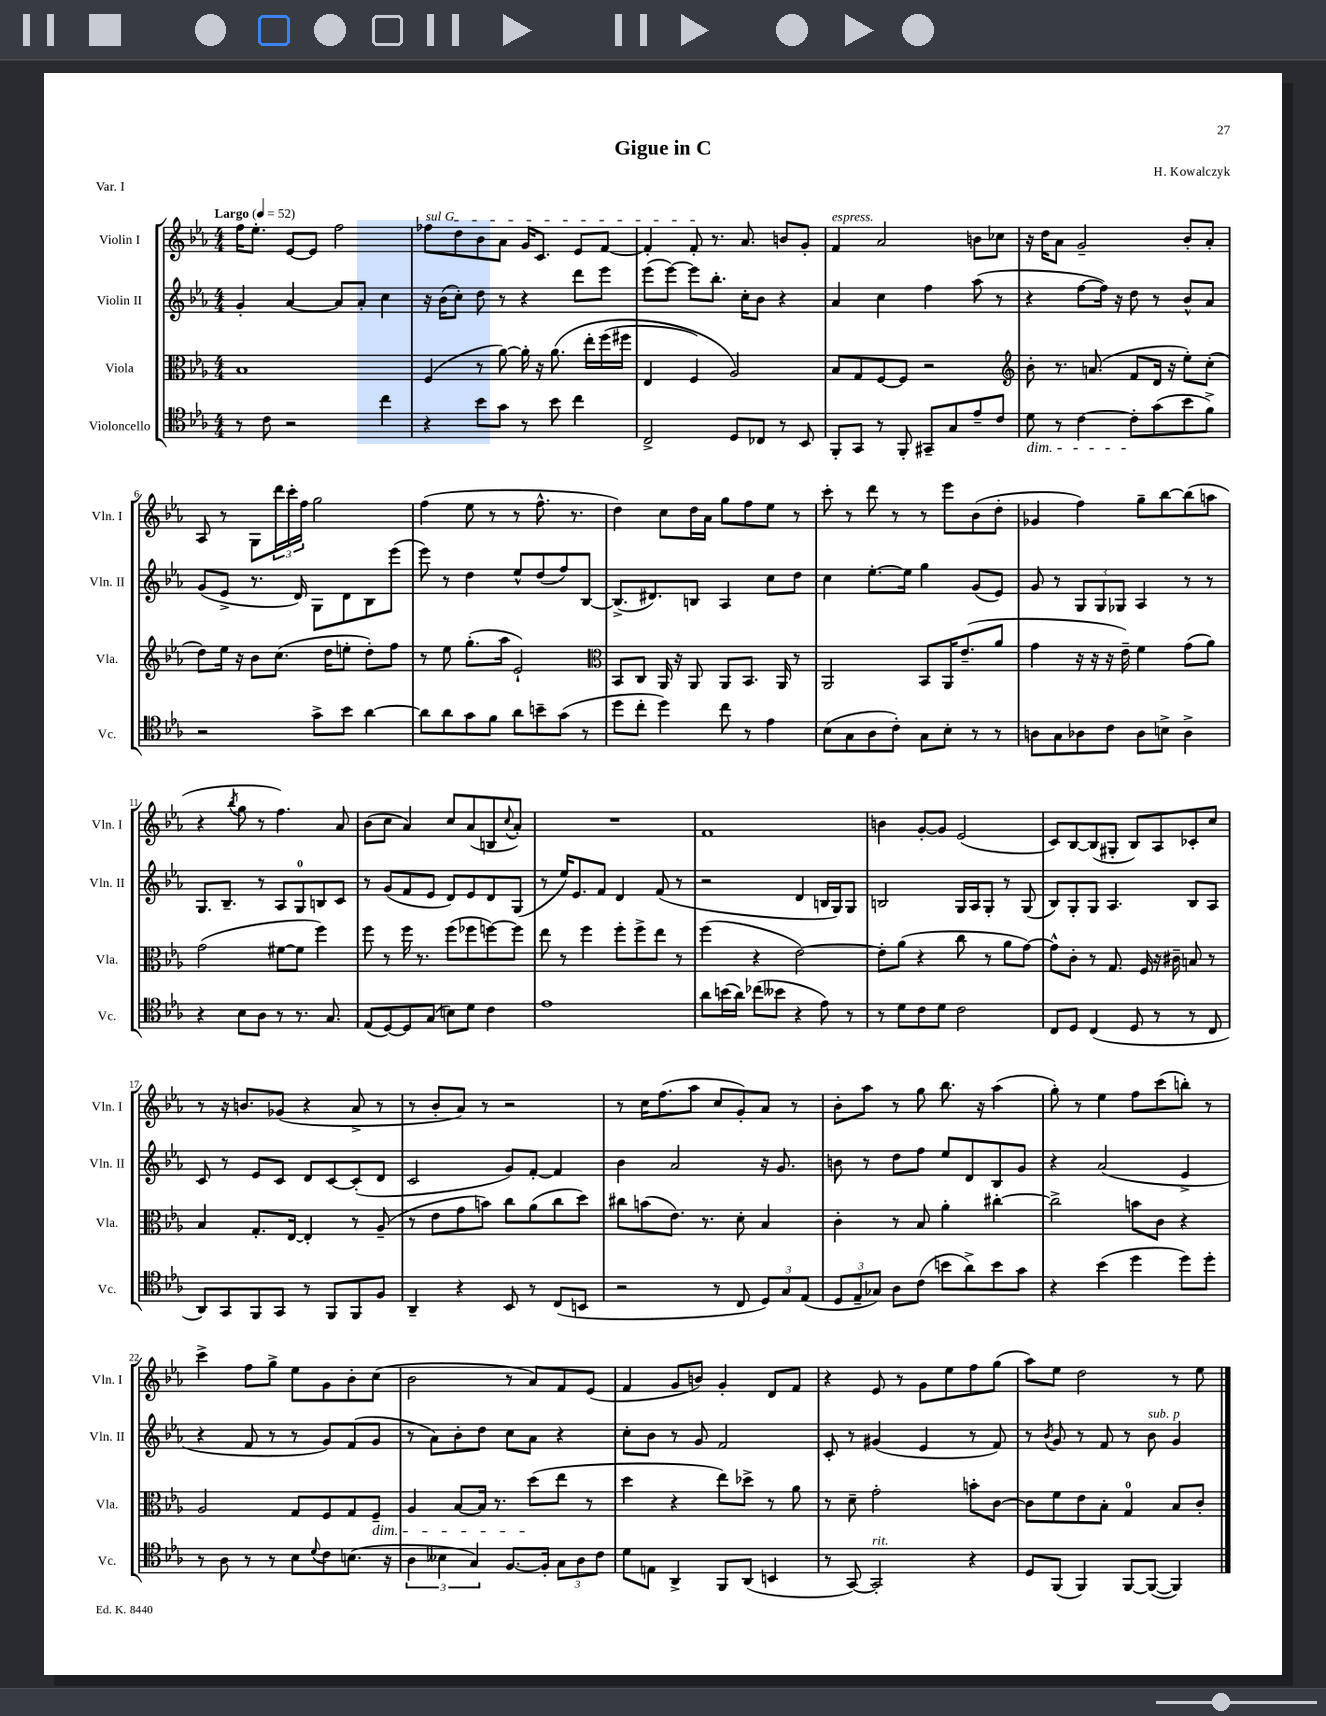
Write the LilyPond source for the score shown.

\header { title = "Gigue in C" composer = "H. Kowalczyk" piece = "Var. I" }
<<
\new StaffGroup <<
\new Staff = "s0" \with { instrumentName = "Violin I" shortInstrumentName = "Vln. I" } {
    \clef treble \key ees \major \numericTimeSignature \time 4/4 \tempo "Largo" 4 = 52
    f''16 ees''8.-. ees'8~ ees'8 f''2 |
    \once \override TextSpanner.bound-details.left.text = \markup { \italic "sul G" } fes''8\startTextSpan d''8 bes'8 aes'8 g'16 c'8. ees'8 f'8~ |
    f'4-. f'8-.\stopTextSpan r8. aes'8. b'8 g'8-. |
    f'4^\markup { \italic "espress." } aes'2 b'8 ces''8 |
    r16 d''16 aes'8 g'2-- bes'8-. aes'8-. |
    aes8 r8 g8 \tuplet 3/2 { d'''16 c'''16-. f''16 } g''2 |
    f''4( ees''8 r8 r8 f''8.-^ r8. |
    d''4) c''8 d''16 aes'16 g''8 f''8 ees''8 r8 |
    c'''8-. r8 d'''8 r8 r8 ees'''8 bes'8( d''8-. |
    ges'4 f''4) g''8-- bes''8~ bes''8( a''8 |
    r4 \acciaccatura { bes''8 } g''8 r8 f''4.) aes'8 |
    bes'8( c''8 aes'4) c''8 aes'8( b8 \appoggiatura { c''8 } aes'8-.) |
    R1 |
    f'1 |
    b'4 g'8~-. g'8 ees'2( |
    c'8) bes8~ bes8( gis8-. bes8) aes8 ces'8-. c''8 |
    r8 r16 b'8. ges'8( r4 aes'8-> r8 |
    r8 bes'8-. aes'8) r8 r2 |
    r8 c''16 f''8.( aes''8 c''8 g'8-.) aes'8 r8 |
    bes'8-. aes''8 r8 g''8 bes''8. r16 aes''4( |
    g''8-.) r8 ees''4 f''8 c'''8( b''8-.) r8 |
    c'''4-> f''8 g''8-> ees''8 g'8 bes'8-. c''8( |
    bes'2 r8 aes'8) f'8 ees'8( |
    f'4 g'8 b'8) g'4-. d'8 f'8 |
    r4 ees'8 r8 g'8 ees''8 f''8 g''8( |
    aes''8) ees''8 d''2 r8 ees''8 \bar "|." |
}
\new Staff = "s1" \with { instrumentName = "Violin II" shortInstrumentName = "Vln. II" } {
    \clef treble \key ees \major \numericTimeSignature \time 4/4
    g'4-. aes'4~ aes'8 aes'8-. c''4 |
    r16 bes'16( c''8-.) d''8 r8 r4 d'''8 ees'''8 |
    ees'''8( ees'''8~) ees'''8 bes''8.-. c''16-. bes'8 r4 |
    aes'4 c''4 f''4 aes''8( r8 |
    r4 f''8~ f''16) r16 d''8 r8 bes'8-^ aes'8 |
    g'8( ees'8-> r8. d'16) g8 d'8 bes8 ees'''8( |
    ees'''8) r8 d''4 ees''8-^ d''8( f''8) bes8~ |
    bes8.->( dis'8.) b8 aes4 c''8 d''8 |
    c''4 ees''8.~-. ees''16 g''4 g'8( ees'8) |
    g'8 r8 \tuplet 3/2 { g8 g8 ges8 } aes4 r8 r8 |
    g8. bes8.-- r8 aes8 g8-0 b8 c'8 |
    r8 g'8( f'8 ees'8 d'8) ees'8 d'8 g8( |
    r8 ees''16) ees'8. f'8 d'4 f'8( r8 |
    r2 d'4 b16 g16) g8 |
    b2 g16 aes16 g8-. r8 g8( |
    bes8) g8-. g8 aes4. bes8 aes8 |
    c'8 r8 ees'8 c'8 d'8 c'8~ c'8-.( d'8 |
    c'2 g'8) f'8~-. f'4 |
    bes'4 aes'2 r16 g'8. |
    b'8 r8 d''8 f''8 ees''8 d'8 bes8 g'8 |
    r4 aes'2( ees'4-> |
    r4 f'8 r8 r8 g'8) f'8( g'8 |
    r8 aes'8) bes'8-. d''8 c''8 aes'8 r4 |
    c''8-. bes'8 r8 g'8 f'2 |
    c'8-. r8 gis'4( ees'4 r8 f'8) |
    r8 \acciaccatura { bes'8 } g'8 r8 f'8 r8 bes'8^\markup { \italic "sub. p" } g'4 \bar "|." |
}
\new Staff = "s2" \with { instrumentName = "Viola" shortInstrumentName = "Vla." } {
    \clef alto \key ees \major \numericTimeSignature \time 4/4
    bes1 |
    f4( r8 aes'8~) aes'16-. r16 aes'8.\( ees''16-. f''16( fis''16 |
    ees4 f4) aes2\) |
    bes8 g8 f8~ f8 r2 |
    \clef treble bes'8-. r8. a'8.( f'8 d'16 r16 ees''8-.) c''8-.( |
    d''8) ees''16 r16 bes'8 c''8.( d''16 e''8-. d''8-.) f''8 |
    r8 ees''8 g''8.-.( aes''16 ees'2-!) |
    \clef alto bes,8 c8 aes,16 r16 aes,8 aes,8 bes,8. aes,16 r8 |
    aes,2 bes,8 aes,16 ees'8.--( aes'8 |
    g'4 r16 r16 r16 ees'16--) f'4 g'8( aes'8) |
    g'2( fis'8~ fis'8 f''4) |
    f''8 r8 f''16 r8. f''8( fes''8 f''8~) f''8 |
    ees''8 r8 f''4 f''8-. f''8-> ees''8 r8 |
    f''4( r4 ees'2~) |
    ees'8-. aes'8( r4 c''8 r8 aes'8 g'8~) |
    g'8-^ c'8-. r8 g8. f16 r16 cis'16-- b8 r8 |
    bes4 g8.-. ees16~ ees4-. r8 aes8--( |
    r8 ees'8 g'8 b'8) c''8 aes'8( c''8 d''8) |
    cis''8 b'8( ees'8.) r8. d'8-. bes4 |
    c'4-. r8 bes8 aes'4-. cis''4~-. |
    cis''2-> b'8 c'8 r4 |
    aes2 g8 f8 g8 f8--\dim |
    aes4 bes8~ bes16 r8. d''8\!( ees''8 r8 |
    d''4 r4 ees''8) des''8-> r8 aes'8 |
    r8 d'8-- g'2-. b'8-. c'8~ |
    c'8 f'8 ees'8 bes8-. g4-0 bes8 c'8-. \bar "|." |
}
\new Staff = "s3" \with { instrumentName = "Violoncello" shortInstrumentName = "Vc." } {
    \clef tenor \key ees \major \numericTimeSignature \time 4/4
    r8 c'8 r2 c''4 |
    r4 bes'8 g'8 r8 bes'8 c''4 |
    c2-> d8 ces8 r8 bes,8 |
    f,8-. g,8 r8 f,8-. gis,8-- g8 ees'8-- c'8 |
    d'8\dim r8 c'4~ c'8-.\! g'8( bes'8 f'8->) |
    r2 g'8-> bes'8 aes'4~ |
    aes'8 aes'8 g'8 f'8 aes'8 b'8-- g'8( r8 |
    d''8 c''8-. d''4) c''8 r8 ees'4 |
    bes8( g8 aes8 c'8-.) g8 bes8-. r8 r8 |
    a8 g8 aes8 c'8 aes8 b8-> aes4-> |
    r4 bes8 aes8 r8 r8. g8. |
    ees8( d8~) d8 g8( b8) d'8 c'4 |
    ees'1 |
    aes'8 b'16( aes'16) ces''8( beses'8 r4 ees'8) r8 |
    r8 d'8 c'8 d'8 c'2 |
    c8 d8 c4( d8 r8 r8 c8 |
    aes,8) g,8 f,8 g,8 r8 f,8 f,8 f8 |
    aes,4-- r4 bes,8 r8 c8( b,8 |
    r2 r8 c8 \tuplet 3/2 { d8) g8 ees8( } |
    \tuplet 3/2 { d8 ees8-- ges8) } aes8 c'8( b'8 aes'8->) b'8 g'8 |
    r4 bes'4( d''4 d''8) d''8-. |
    r8 aes8 r8 r8 bes8 \appoggiatura { d'8 } c'8 b8.( r16 |
    \tuplet 3/2 { aes4 beses4 g4) } f8.~ f16-. \tuplet 3/2 { g8 aes8 c'8 } |
    d'8 e8 aes,4-> f,8 aes,8( b,4 |
    r8 g,8~) g,2-.^\markup { \italic "rit." } r4 |
    d8 f,8( f,4) f,8~ f,8~( f,4) \bar "|." |
}
>>
>>
